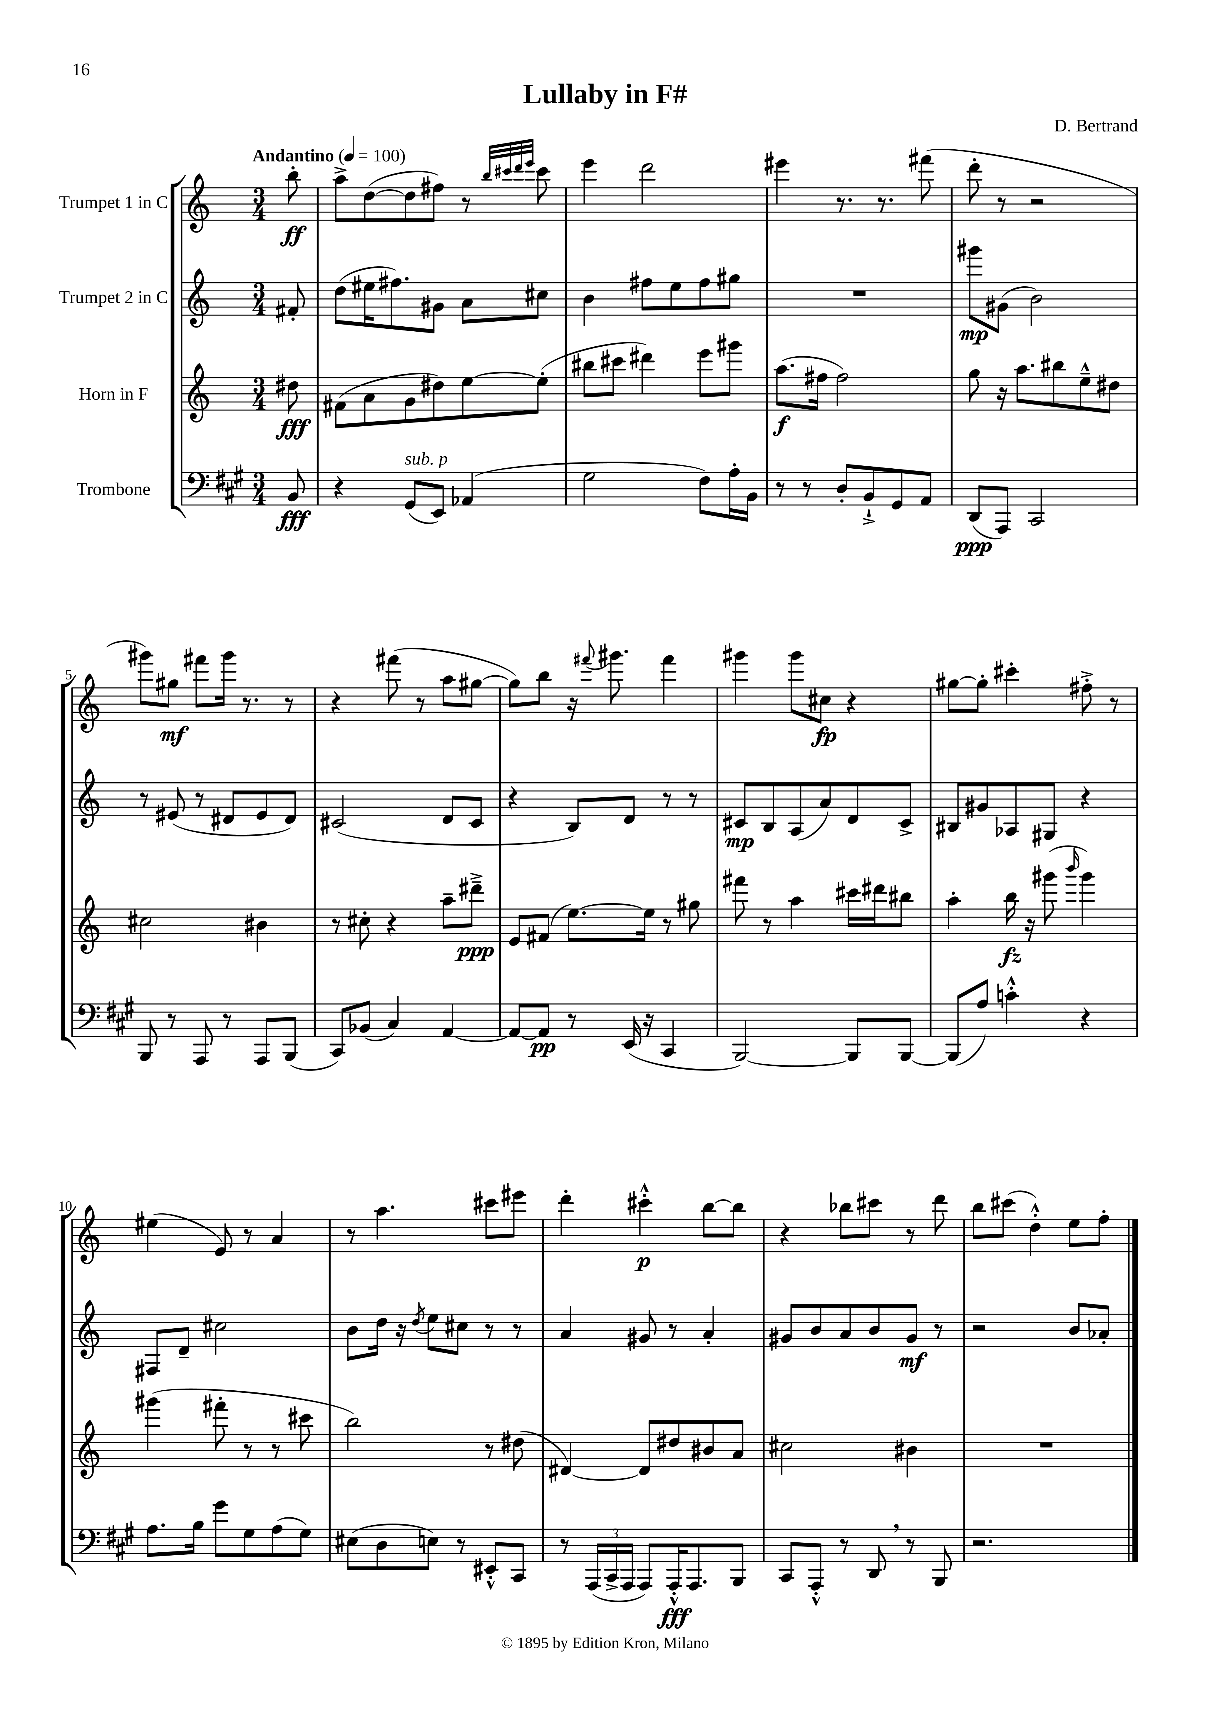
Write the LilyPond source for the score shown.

\header { title = "Lullaby in F#" composer = "D. Bertrand" }
<<
\new StaffGroup <<
\new Staff = "s0" \with { instrumentName = "Trumpet 1 in C" } {
    \clef treble \key c \major \numericTimeSignature \time 3/4 \partial 8 \tempo "Andantino" 4 = 100
    b''8-.\ff |
    a''8-> d''8~( d''8 fis''8) r8 \grace { b''32 cis'''32 d'''32 e'''32 } cis'''8 |
    e'''4 d'''2 |
    eis'''4 r8. r8. fis'''8( |
    d'''8-. r8 r2 |
    gis'''8) gis''8\mf fis'''8 gis'''16 r8. r8 |
    r4 fis'''8( r8 a''8 gis''8~ |
    gis''8) b''8 r16 \appoggiatura { fis'''8 } gis'''8. fis'''4 |
    gis'''4 gis'''8 cis''8\fp r4 |
    gis''8~ gis''8-. cis'''4-. fis''8-.-> r8 |
    eis''4( e'8) r8 a'4 |
    r8 a''4. cis'''8 eis'''8 |
    d'''4-. cis'''4-.-^\p b''8~ b''8 |
    r4 bes''8 cis'''8 r8 d'''8 |
    b''8 cis'''8( d''4-.-^) e''8 f''8-. \bar "|." |
}
\new Staff = "s1" \with { instrumentName = "Trumpet 2 in C" } {
    \clef treble \key c \major \numericTimeSignature \time 3/4 \partial 8
    fis'8-. |
    d''8( eis''16 fis''8.) gis'8 a'8 cis''8 |
    b'4 fis''8 e''8 fis''8 gis''8 |
    R2. |
    gis'''8\mp gis'8( b'2) |
    r8 eis'8( r8 dis'8 eis'8 dis'8) |
    cis'2( d'8 cis'8 |
    r4 b8) d'8 r8 r8 |
    cis'8\mp b8 a8( a'8) d'8 cis'8-> |
    bis8 gis'8 aes8 gis8 r4 |
    fis8 d'8-- cis''2 |
    b'8 d''16 r16 \acciaccatura { d''8 } e''8 cis''8 r8 r8 |
    a'4 gis'8 r8 a'4-. |
    gis'8 b'8 a'8 b'8 gis'8\mf r8 |
    r2 b'8 aes'8-. \bar "|." |
}
\new Staff = "s2" \with { instrumentName = "Horn in F" } {
    \clef treble \key c \major \numericTimeSignature \time 3/4 \partial 8
    dis''8\fff |
    fis'8( a'8 g'8 dis''8) e''8~ e''8-.( |
    bis''8 cis'''8 dis'''4) e'''8 gis'''8 |
    a''8.\f( fis''16 fis''2) |
    g''8 r16 a''8. bis''8 e''8---^ dis''8 |
    cis''2 bis'4 |
    r8 cis''8-. r4 a''8-- dis'''8--->\ppp |
    e'8 fis'8( e''8.~) e''16 r8 gis''8 |
    fis'''8 r8 a''4 cis'''16 dis'''16 bis''8 |
    a''4-. b''16\fz r16 gis'''8( \grace { b'''16 } gis'''4) |
    gis'''4( fis'''8-. r8 r8 cis'''8 |
    b''2) r8 dis''8( |
    dis'4~) dis'8 dis''8 bis'8 a'8 |
    cis''2 bis'4 |
    R2. \bar "|." |
}
\new Staff = "s3" \with { instrumentName = "Trombone" } {
    \clef bass \key a \major \numericTimeSignature \time 3/4 \partial 8
    b,8\fff |
    r4 gis,8^\markup { \italic "sub. p" }( e,8) aes,4( |
    gis2 fis8) a16-. b,16 |
    r8 r8 d8-. b,8-!-> gis,8 a,8 |
    d,8\ppp( a,,8) cis,2 |
    b,,8 r8 a,,8 r8 a,,8 b,,8( |
    cis,8) bes,8( cis4) a,4~ |
    a,8~ a,8\pp r8 e,16( r16 cis,4 |
    b,,2~) b,,8 b,,8~ |
    b,,8( a8) c'4-.-^ r4 |
    a8. b16 gis'8 gis8 a8( gis8) |
    eis8( d8 e8) r8 eis,8-.-^ cis,8 |
    r8 \tuplet 3/2 { a,,16( cis,16-> a,,16 } a,,8) a,,16-.-^\fff a,,8. b,,8 |
    cis,8 a,,8-.-^ r8 d,8 \breathe r8 b,,8 |
    r2. \bar "|." |
}
>>
>>
